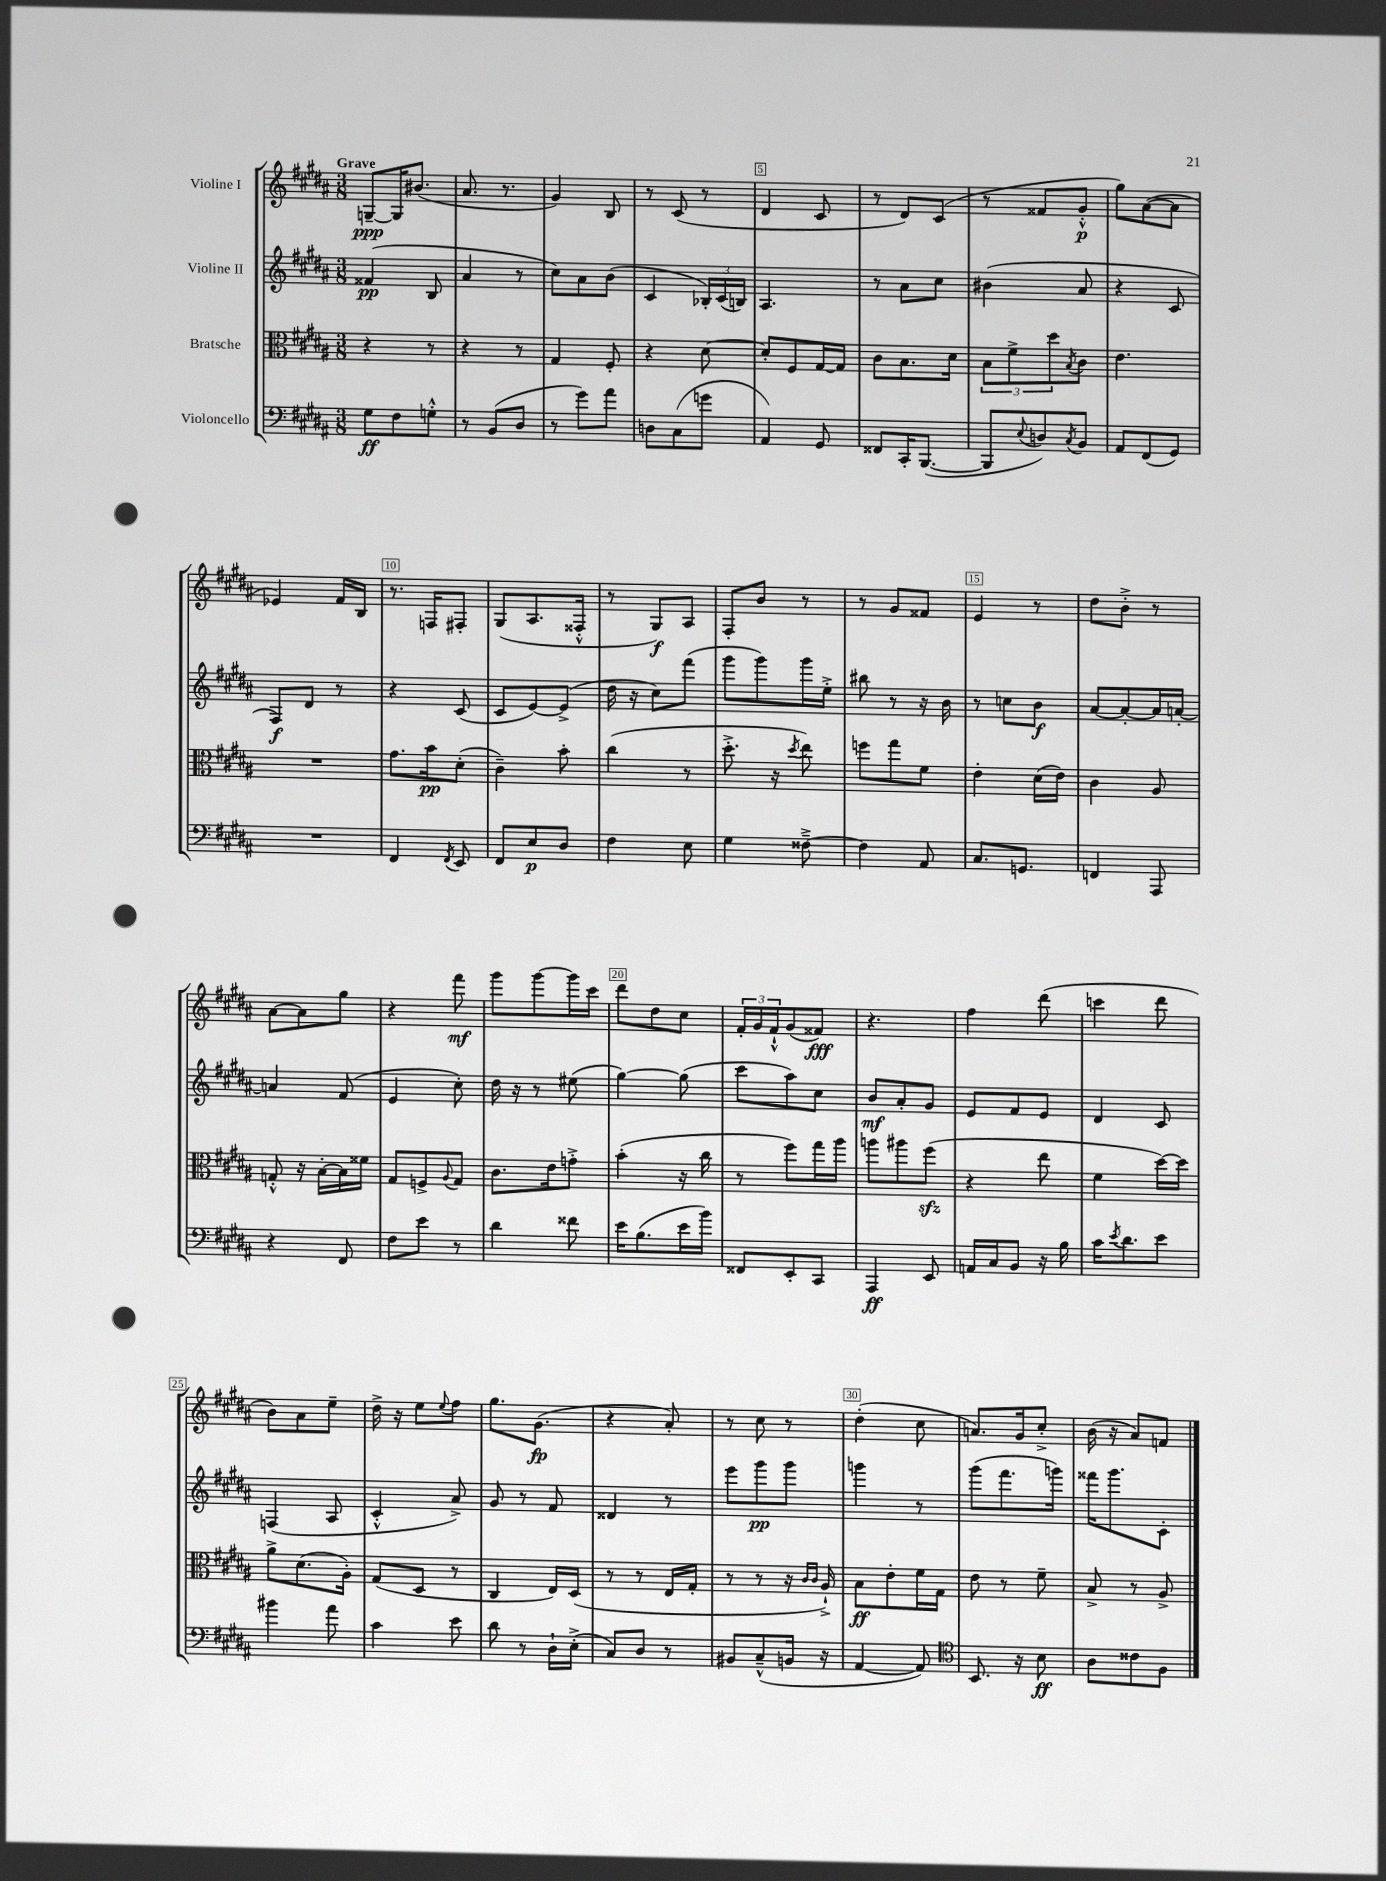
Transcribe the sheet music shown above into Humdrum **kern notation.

**kern	**kern	**kern	**kern
*staff4	*staff3	*staff2	*staff1
*clefF4	*clefC3	*clefG2	*clefG2
*k[f#c#g#d#a#]	*k[f#c#g#d#a#]	*k[f#c#g#d#a#]	*k[f#c#g#d#a#]
*M3/8	*M3/8	*M3/8	*M3/8
8G#\L	4r	(4f##/	[8G~/L
8F#\	.	.	16G/]K
.	.	.	(8.b#/J
8G'^^\J	8r	8B/	.
=	=	=	=
8r	4r	4a#/	8.a#/
(8BB/L	.	.	.
.	.	.	8.r
8D#/J	8r	8r	.
=	=	=	=
8r	4G#/	8cc#\L)	4g#/)
8g#\L)	.	8a#\	.
8a#\J	8F#'/	(8b\J	8B/
=	=	=	=
8D\L	4r	4c#/	8r
(8C#\	.	.	(8c#/
8g\J	[8d#\	24B-'/LL)	8r
.	.	(24c#/	.
.	.	24B/JJ)	.
=	=	=	=
4AA#/)	8d#'/]L	4.A#/	4d#/
.	8F#/	.	.
8GG#/	[16G#/L	.	8c#/
.	16G#/]JJ	.	.
=	=	=	=
8FF##/L	8c#\L	8r	8r
16CC#'/K	8.B\	8a#\L	8d#/L)
([8.BBB/J	.	.	.
.	.	8cc#\J	(8c#/J
.	16d#\Jk	.	.
=	=	=	=
8BBB/]L	12B\L	(4b#\	8r
.	12f#^\	.	.
8qqE/	.	.	.
8D/)	.	.	8f##/L
.	12dd#\	.	.
8qC#/	8qB/	.	.
8BB/J	8c#\J	8a#/	8g#'^^/J
=	=	=	=
8AA#/L	4.e\	4r	8gg#\L)
(8FF#/	.	.	([8a#\
8GG#/J)	.	8c#/	8a#\]J
=	=	=	=
4.r	4.r	8F#/L)	4e-/)
.	.	8d#/J	.
.	.	8r	16f#/LL
.	.	.	16B/JJ
=	=	=	=
4FF#/	8.g#\L	4r	8.r
.	16b\k	.	16F/LK
8qFF#/	.	.	.
8EE/	(8d#'\J	(8c#/	8F#'/J
=	=	=	=
8FF#/L	4c#~\)	8c#/L	(8G#/L
8E/	.	[8e/)	8.A#/
8D#/J	8b'\	(8e^/]J	.
.	.	.	16F##'^^/Jk
=	=	=	=
4F#\	(4cc#\	16dd#\	8r
.	.	16r	.
.	.	8cc#\L)	8G#/L)
8E\	8r	(8fff#\J	8A#/J
=	=	=	=
4G#\	8.dd#'^\	8ggg#\L	8F#'/L
.	.	8ggg#\)	8b/J
.	16r	.	.
.	8qdd#/	.	.
[8F##~^\	8ee\)	16ggg#\L	8r
.	.	16ee'^\JJ	.
=	=	=	=
4F##\]	8ff\L	8bb#\	8r
.	8gg#\	8r	8g#/L
8AA#/	8f#\J	16r	8f##/J
.	.	16b\	.
=	=	=	=
8.C#/L	4e'\	8r	4e/
.	.	8cc\L	.
8.GG/J	.	.	.
.	(16d#\LL	8b\J	8r
.	16e\JJ)	.	.
=	=	=	=
4FF/	4c#\	[8a#/L	8dd#\L
.	.	8a#'/_	8b'^\J
8AAA#/	8A#/	16a#/]L	8r
.	.	[16a'/JJ	.
=	=	=	=
4r	8G'^^/	4a/]	[8a#\L
.	16r	.	8a#\]
.	[16B'\LL	.	.
8FF#/	16B\]	(8f#/	8gg#\J
.	16f##\JJ	.	.
=	=	=	=
8F#\L	8G#/L	4e/	4r
8e\J	8F^/	.	.
.	8qqA#/	.	.
8r	8G#/J	8cc#'\)	8fff#\
=	=	=	=
4d#\	8.c#\L	16dd#\	8ggg#\L
.	.	16r	.
.	.	8r	[8ggg#\
.	16e\k	.	.
8f##\	8g'^\J	(8ee#\	16ggg#\]L
.	.	.	16ccc#\JJ
=	=	=	=
16e\LK	(4b'\	[4gg#\)	8ddd#\L
(8.B\	.	.	.
.	.	.	8dd#\
16e\L	16r	(8gg#\]	8cc#\J
16b\JJ)	16cc#\	.	.
=	=	=	=
8FF##/L	8r	8ccc#\L	24f#'/LL
.	.	.	24g#/
.	.	.	24f#`^^/J
8EE'/	8ff#\L)	8aa#\)	(8g#/
8CC#/J	16gg#\L	8cc#\J	8f##/J)
.	16aa#\JJ	.	.
=	=	=	=
4AAA#/	8aa\L	8b/L	4.r
.	8aa#\	8a#'/	.
8EE/	(8ff#\J	8g#/J	.
=	=	=	=
16AA/LL	4r	8e/L	4ff#\
16C#/J	.	.	.
8BB/J	.	8f#/	.
16r	8ee\	8e/J	(8ddd#\
16B\	.	.	.
=	=	=	=
16c#\LK	4f#\	4d#/	4ccc\
8qe/	.	.	.
8.d#\	.	.	.
8e\J	[16dd#\LL)	8c#/	8ddd#\
.	16dd#\]JJ	.	.
=	=	=	=
4b#\	8a#^\L	(4F/	8b\L)
.	(8.d#\	.	8a#\
8a#\	.	8A#/	8ee~\J
.	16A#'\Jk)	.	.
=	=	=	=
4c#\	(8G#/L	4c#'^^/	16dd#^\
.	.	.	16r
.	8D#/J	.	8ee\L
.	.	.	8qqee/
8e\	8r	8a#^/)	8ff#\J
=	=	=	=
8d#\	4C#/	8g#/	8.gg#\L
8r	.	8r	.
.	.	.	(8.g#\J
16D#`\LL	16E/LL)	8f#/	.
(16E'^\JJ	(16D#/JJ	.	.
=	=	=	=
8C#/L)	8r	4d##/	4r
8D#/J	8r	.	.
8r	16E/LL	8r	8a#'/)
.	16G#'/JJ	.	.
=	=	=	=
8BB#/L	8r	8eee\L	8r
(8C#~^^/	8r	8ggg#\	8cc#\
16BB/Jk	16r	8ggg#\J	8r
.	16qqc#/LL	.	.
.	16qqc#/JJ	.	.
16r	16A#`^/)	.	.
=	=	=	=
[4AA#/	8B\L	4ggg\	(4dd#'\
.	8e'\	.	.
8AA#/])	16f#\L	8r	8cc#\
.	16G#\JJ	.	.
=	=	=	=
*clefC4	*	*	*
8.BB/	8e\	(8ggg#\L	8.a/L)
.	8r	8.fff#\	.
16r	.	.	16g#/k
8B\	8f#~\	.	8cc#'^/J
.	.	16ggg\Jk)	.
=	=	=	=
8A#\L	8B^/	16fff##\LK	(16b\
.	.	8.ggg#\	16r
8c##\	8r	.	8a#/L)
8F#\J	8A#^/	8c#'\J	8f/J
==	==	==	==
*-	*-	*-	*-
